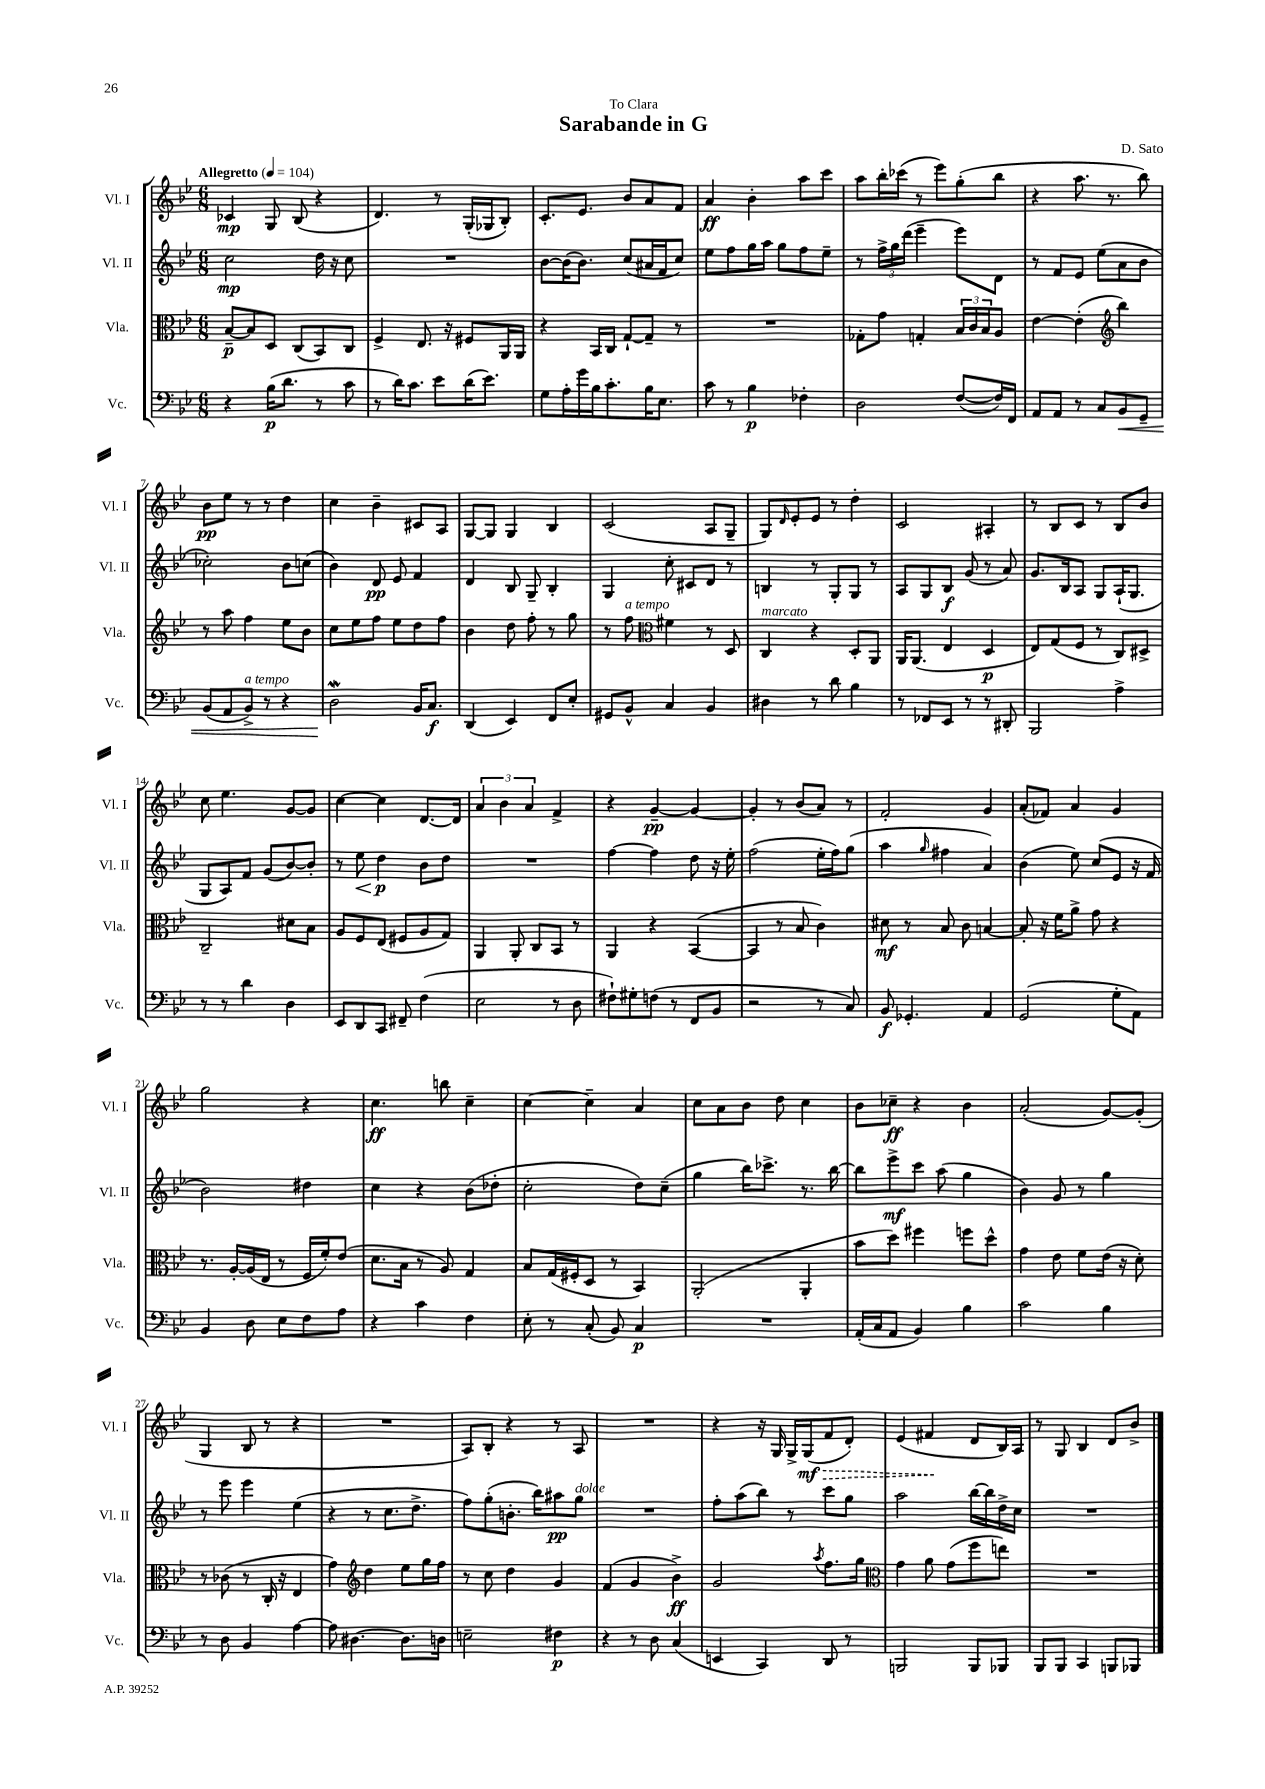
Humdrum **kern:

**kern	**kern	**kern	**kern
*staff4	*staff3	*staff2	*staff1
*clefF4	*clefC3	*clefG2	*clefG2
*k[b-e-]	*k[b-e-]	*k[b-e-]	*k[b-e-]
*M6/8	*M6/8	*M6/8	*M6/8
*MM104	*MM104	*MM104	*MM104
4r	[8B-~	2cc	4c-
.	8B-]	.	.
(16B-	8D	.	8G
8.d	.	.	.
.	(8C	.	(8B-
8r	8BB-)	16dd	4r
.	.	16r	.
8c	8C	8cc	.
=	=	=	=
8r	4F^	2.r	4.d)
16d)	.	.	.
8.c	.	.	.
.	8.E-	.	.
8e-	.	.	8r
.	16r	.	.
(16d	8F#	.	(16G'
8.e-)	.	.	16G-
.	16AA	.	8B-')
.	16AA	.	.
=	=	=	=
8G	4r	[8b-	8.c'
16A'	.	(16b-]	.
16g	.	8.b-)	8.e-
16B-	16BB-	.	.
8.c'	16C	.	.
.	[8G`	(8cc	8b-
16B-	8G~]	16a#	8a
8.E-	.	16f	.
.	8r	8cc)	8f
=	=	=	=
8c	2.r	8ee-	4a
8r	.	8ff	.
4B-	.	16gg	4b-'
.	.	16aa	.
.	.	8gg	.
4F-'	.	8ff	8aa
.	.	8ee-~	8ccc
=	=	=	=
2D	8G-'	8r	8aa
.	8g	24ff^	16bb-'
.	.	24gg	.
.	.	.	(16ccc-
.	.	(24ddd	.
.	4G'	4eee-~	8r
.	.	.	8eee-)
([8F	24B-	8eee-)	(8gg'
.	24c	.	.
.	24B-	.	.
16F])	8A	8d	8bb-
16FF	.	.	.
=	=	=	=
8AA	[4e-	8r	4r
8AA	.	8f	.
8r	(4e-']	8e-	8.aa
8C	.	(8ee-	.
.	.	.	8.r
*	*clefG2	*	*
8BB-	4bb-)	8a	.
8GG~	.	8b-	8bb-)
=	=	=	=
(8BB-	8r	2cc-')	8b-
8AA	8aa	.	8ee-
8BB-^)	4ff	.	8r
8r	.	.	8r
4r	8ee-	8b-	4dd
.	8b-	(8cc	.
=	=	=	=
2D	8cc	4b-)	4cc
.	8ee-	.	.
.	8ff	8d	4b-~
.	8ee-	8e-	.
16BB-	8dd	4f	8c#
8.C	.	.	.
.	8ff	.	8A
=	=	=	=
(4DD	4b-	4d	[8G
.	.	.	8G]
4EE-)	8dd	8B-	4G
.	8ff'	8G~	.
8FF	8r	4B-'	4B-
8E-'	8gg	.	.
=	=	=	=
8GG#	8r	4G	(2c
8BB-^^	8ff	.	.
*	*clefC3	*	*
4C	4f#	8cc'	.
.	.	8c#	.
4BB-	8r	8d	8A
.	8D	8r	8G~
=	=	=	=
4D#	4C	4B	8G)
.	.	.	16qqd
.	.	.	8e-'
8r	4r	8r	8e-
8d	.	8G'	8r
4B-	8D'	8G	4dd'
.	8AA	8r	.
=	=	=	=
8r	16AA	8A	2c
.	(8.AA	.	.
8FF-	.	8G	.
8EE-	4E-	8B-	.
8r	.	(8g	.
8r	4D	8r	4A#'
8DD#'	.	8a)	.
=	=	=	=
2BBB-	8E-)	8.g	8r
.	(8G	.	8B-
.	.	16B-	.
.	8F	8A	8c
.	8r	8G	8r
4A^	8C)	(16A`	8B-
.	.	8.G	.
.	8D#^	.	8b-
=	=	=	=
8r	2C~	8G	8cc
8r	.	8A)	4.ee-
4d	.	8f	.
.	.	(8g	.
4D	8d#	[8b-)	[8g
.	8B-	8b-']	8g]
=	=	=	=
8EE-	8A	8r	[4cc
8DD	8F	8ee-	.
8CC	(8E-	4dd	4cc]
8FF#~	8F#	.	.
(4F	8A	8b-	[8.d
.	8G)	8dd	.
.	.	.	16d]
=	=	=	=
2E-	4AA	2.r	6a
.	.	.	6b-
.	8AA'	.	.
.	.	.	6a
.	8C	.	.
8r	8BB-	.	4f^
8D	8r	.	.
=	=	=	=
8F#`)	4AA	[4ff	4r
8G#'	.	.	.
(8F	4r	4ff]	[4g~
8r	.	.	.
8FF	([4BB-	8dd	4g_
8BB-	.	16r	.
.	.	16ee-'	.
=	=	=	=
2r	4BB-]	(2ff	4g']
.	8r	.	8r
.	8B-	.	(8b-
8r	4c)	16ee-'	8a)
.	.	16ff)	.
8C)	.	(8gg	8r
=	=	=	=
8BB-	8d#	4aa	2f'
4.GG-'	8r	.	.
.	.	16qqgg	.
.	8B-	4ff#	.
.	8c	.	.
4AA	[4B	4a)	4g
=	=	=	=
(2GG	8B']	(4b-	(8a'
.	16r	.	8f-)
.	16f	.	.
.	8a^	8ee-)	4a
.	8g	(8cc	.
8G'	4r	8e-	4g
8AA)	.	16r	.
.	.	16f	.
=	=	=	=
4BB-	8.r	2b-)	2gg
.	[16A'	.	.
8D	(16A]	.	.
.	16E-	.	.
8E-	8r	.	.
8F	16F	4dd#	4r
.	16f')	.	.
8A	(8e-	.	.
=	=	=	=
4r	8.d	4cc	4.cc
.	16B-	.	.
4c	8r	4r	.
.	8A)	.	8bb
4F	4G	(8b-	4cc~
.	.	8dd-'	.
=	=	=	=
8E-'	8B-	2cc'	[4cc
8r	(16G	.	.
.	16F#'	.	.
(8C'	8D	.	4cc~]
8BB-)	8r	.	.
4C	4BB-)	8dd)	4a
.	.	(8cc~	.
=	=	=	=
2.r	(2AA'	4gg	8cc
.	.	.	8a
.	.	16bb-)	8b-
.	.	8.ccc-^	.
.	.	.	8dd
.	4AA'	8.r	4cc
.	.	[16bb-	.
=	=	=	=
(16AA'	8b-	8bb-]	8b-
16C	.	.	.
8AA	8dd)	8eee-^	8cc-~
4BB-)	4ff#	8ccc	4r
.	.	(8aa	.
4B-	8ff	4gg	4b-
.	8dd^^	.	.
=	=	=	=
2c	4g	4b-)	(2a'
.	8e-	8g	.
.	8f	8r	.
4B-	(16e-	4gg	[8g)
.	16r	.	.
.	8d')	.	(8g']
=	=	=	=
8r	8r	8r	4G
8D	(8c-	8eee-	.
4BB-	8r	4eee-	8B-
.	16C'	.	8r
.	16r	.	.
[4A	4E-	(4ee-	4r
=	=	=	=
8A]	4g)	4r	2.r
[4.D#	.	.	.
*	*clefG2	*	*
.	4dd	8r	.
.	.	8.cc	.
8.D#]	8ee-	.	.
.	.	8.dd^	.
.	16gg	.	.
16D	16ff	.	.
=	=	=	=
2E~	8r	8ff)	8A)
.	8cc	(8gg'	8B-'
.	4dd	8.b'	4r
.	.	16bb-)	.
4F#	4g	8aa#	8r
.	.	8gg	8A
=	=	=	=
4r	(4f	2.r	2.r
8r	4g	.	.
8D	.	.	.
(4C	4b-^)	.	.
=	=	=	=
4EE	2g	8ff'	4r
.	.	(8aa	.
4CC)	.	8bb-)	16r
.	.	.	16G
.	.	8r	16G^
.	.	.	(16G
.	8qaa	.	.
8DD	8.ff	8ccc	8f
8r	.	8gg	8d')
.	16gg	.	.
=	=	=	=
*	*clefC3	*	*
2BBB	4g	2aa	(4e-
.	8a	.	4f#
.	(8g	.	.
8BBB	8ff	[16bb-	8d
.	.	16bb-]	.
8BBB-	8ee)	16dd^	16B-)
.	.	16cc	16A
=	=	=	=
8BBB-	2.r	2.r	8r
8BBB-	.	.	8G
4CC	.	.	4B-
8BBB	.	.	8d
8BBB-	.	.	8b-^
==	==	==	==
*-	*-	*-	*-
